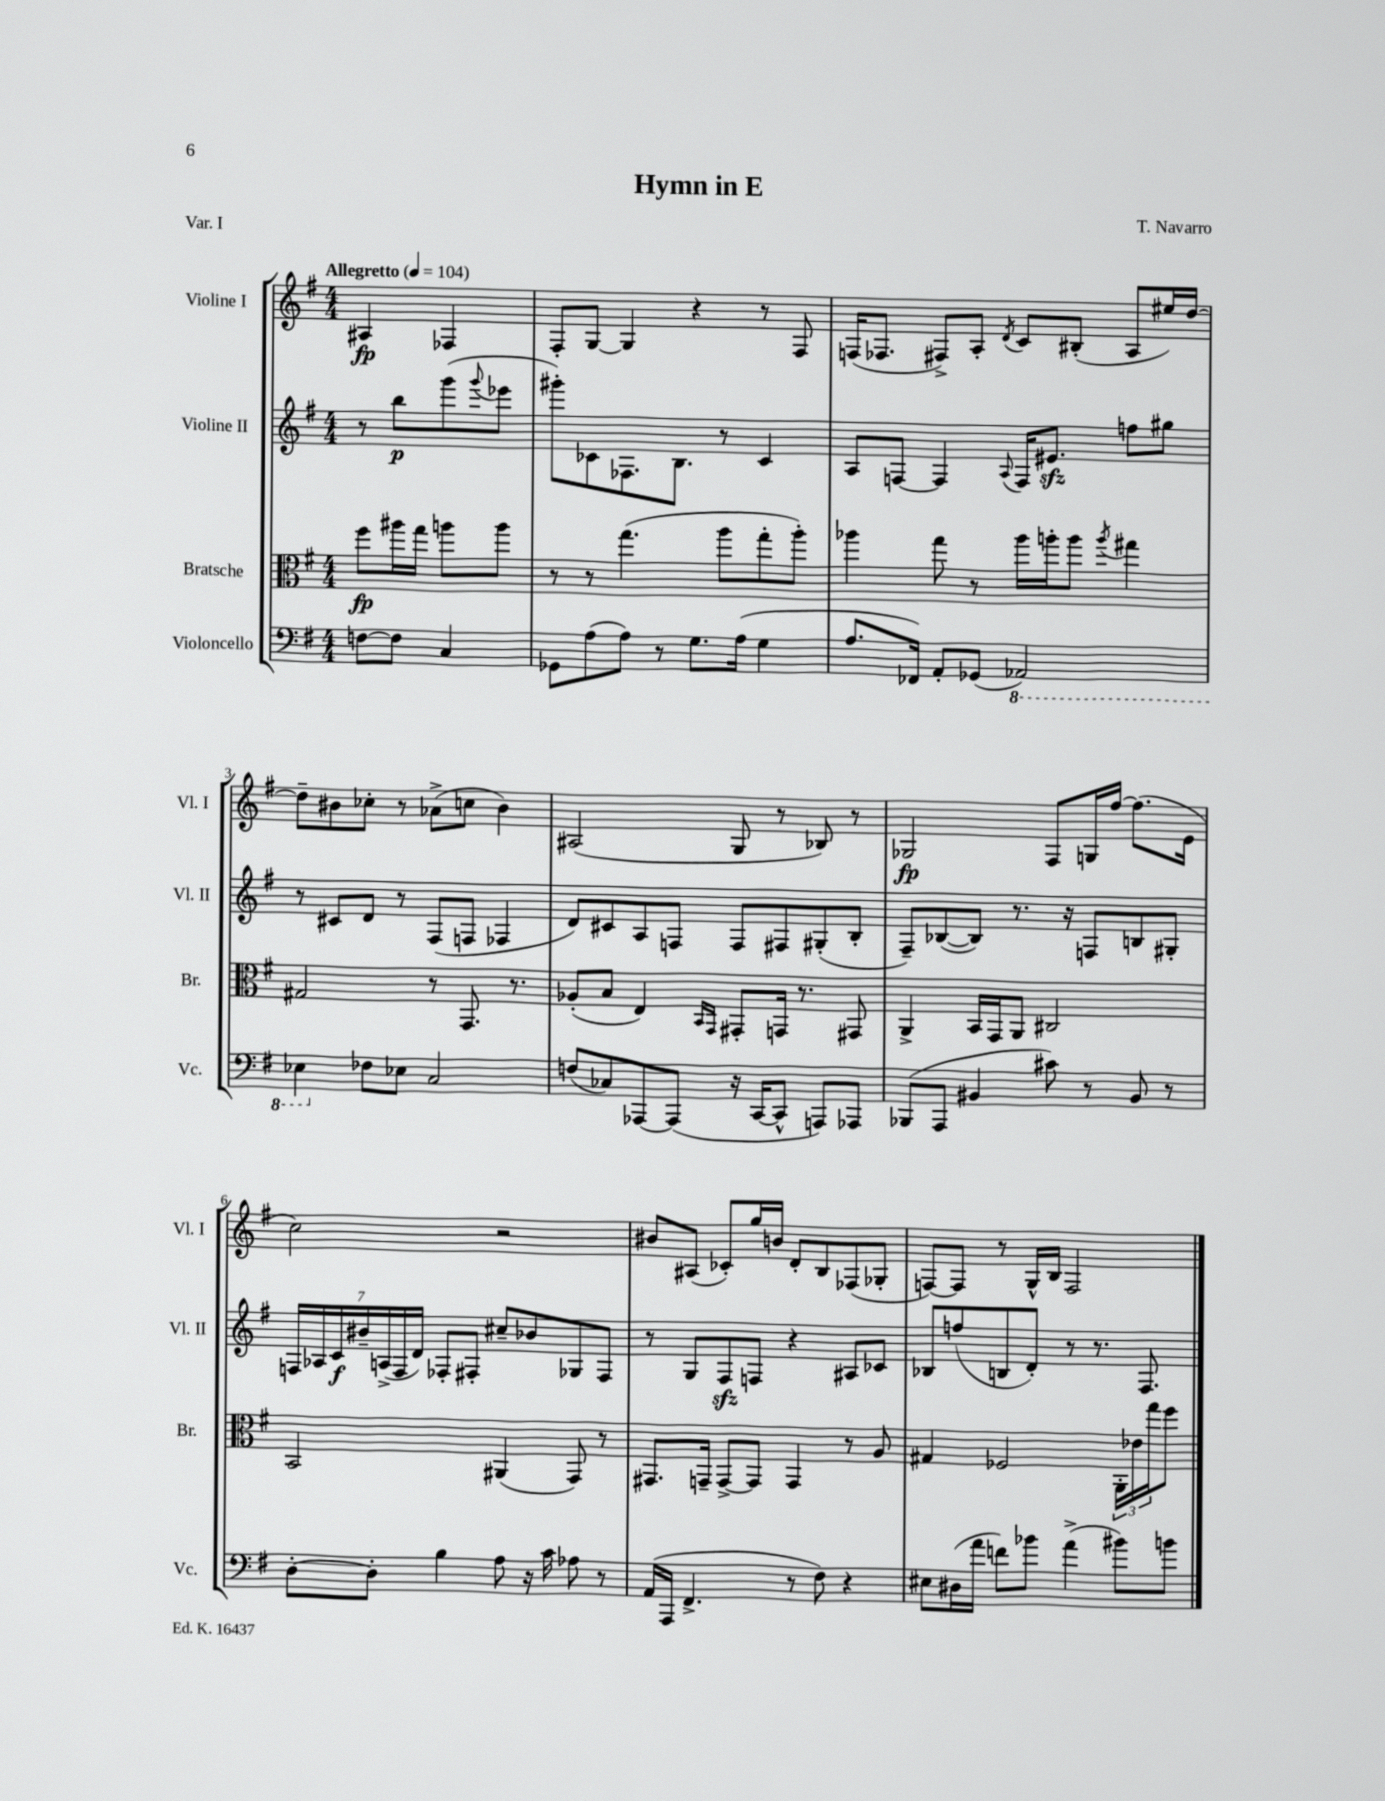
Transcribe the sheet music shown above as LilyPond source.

\header { title = "Hymn in E" composer = "T. Navarro" piece = "Var. I" }
<<
\new StaffGroup <<
\new Staff = "s0" \with { instrumentName = "Violine I" shortInstrumentName = "Vl. I" } {
    \clef treble \key g \major \numericTimeSignature \time 4/4 \partial 2 \tempo "Allegretto" 4 = 104
    ais4\fp fes4 |
    fis8-. g8~ g4 r4 r8 fis8 |
    f16( fes8. fis8->) a8-. \acciaccatura { d'8 } c'8 bis8-.( a8 eis''16) d''16~ |
    d''8-- bis'8 ces''8-. r8 aes'8->( c''8 bis'4) |
    ais2( g8 r8 bes8) r8 |
    ges2\fp fis8 g16 fis''16~ fis''8.( e'16 |
    c''2) r2 |
    bis'8 ais8( ces'8-.) g''16 b'16 d'8-. b8 fes8( ges8-. |
    f8~) f8 r8 g16-^ b16 f2 \bar "|." |
}
\new Staff = "s1" \with { instrumentName = "Violine II" shortInstrumentName = "Vl. II" } {
    \clef treble \key g \major \numericTimeSignature \time 4/4 \partial 2
    r8 b''8\p g'''8( \appoggiatura { g'''8 } ees'''8 |
    gis'''8-.) ces'8 fes8. b8. r8 ces'4 |
    a8 f8~ f4 \appoggiatura { a8 } f16 eis'8.\sfz f''8 gis''8 |
    r8 cis'8 d'8 r8 fis8( f8 fes4 |
    d'8) cis'8 a8 f8 f8 fis8 gis8-.( b8-. |
    fis8--) bes8~( bes8) r8. r16 f8 b8 gis8-. |
    \tuplet 7/4 { f16 aes16 c'16\f bis'16-- a16->( f16 d'16) } fes8-. fis8-. cis''8-- bes'8 ges8 fis8 |
    r8 g8 fis8\sfz f8 r4 ais8 ces'8 |
    bes8 f''8( b8 d'8-.) r8 r8. fis8. \bar "|." |
}
\new Staff = "s2" \with { instrumentName = "Bratsche" shortInstrumentName = "Br." } {
    \clef alto \key g \major \numericTimeSignature \time 4/4 \partial 2
    fis''8\fp ais''16 g''16 a''8 a''8 |
    r8 r8 g''4.( a''8 g''8-. a''8-.) |
    aes''4 g''8 r8 aes''16 a''16-. a''8 \acciaccatura { a''8 } gis''4 |
    gis2 r8 g,8. r8. |
    aes8-.( b8 e4) \grace { b,16 g,16 } gis,8-. g,16 r8. gis,8 |
    a,4-> b,16 g,16 a,8 cis2 |
    b,2 ais,4( g,8) r8 |
    gis,8. g,16-- g,8~-> g,8 g,4 r8 a8 |
    gis4 fes2 \tuplet 3/2 { a,16-. ees'16 g''16 } fis''8 \bar "|." |
}
\new Staff = "s3" \with { instrumentName = "Violoncello" shortInstrumentName = "Vc." } {
    \clef bass \key g \major \numericTimeSignature \time 4/4 \partial 2
    f8~ f8 c4 |
    ges,8 a8( a8) r8 g8. a16( g4 |
    a8. fes,16) a,8-. ges,8( \ottava #-1 aes,,2) |
    ees,4 \ottava #0 fes8 ees8 c2 |
    f8( ces8) aes,,8~ aes,,8( r16 c,16~ c,8-^ a,,8) aes,,8 |
    bes,,8( a,,8 bis,4 cis'8) r8 bis,8 r8 |
    d8~-. d8-. b4 a8 r16 c'16 aes8 r8 |
    a,16( a,,16 fis,4.-> r8 fis8) r4 |
    eis8 dis16( a'16 f'8) bes'8 a'4->( bis'8) b'8 \bar "|." |
}
>>
>>
